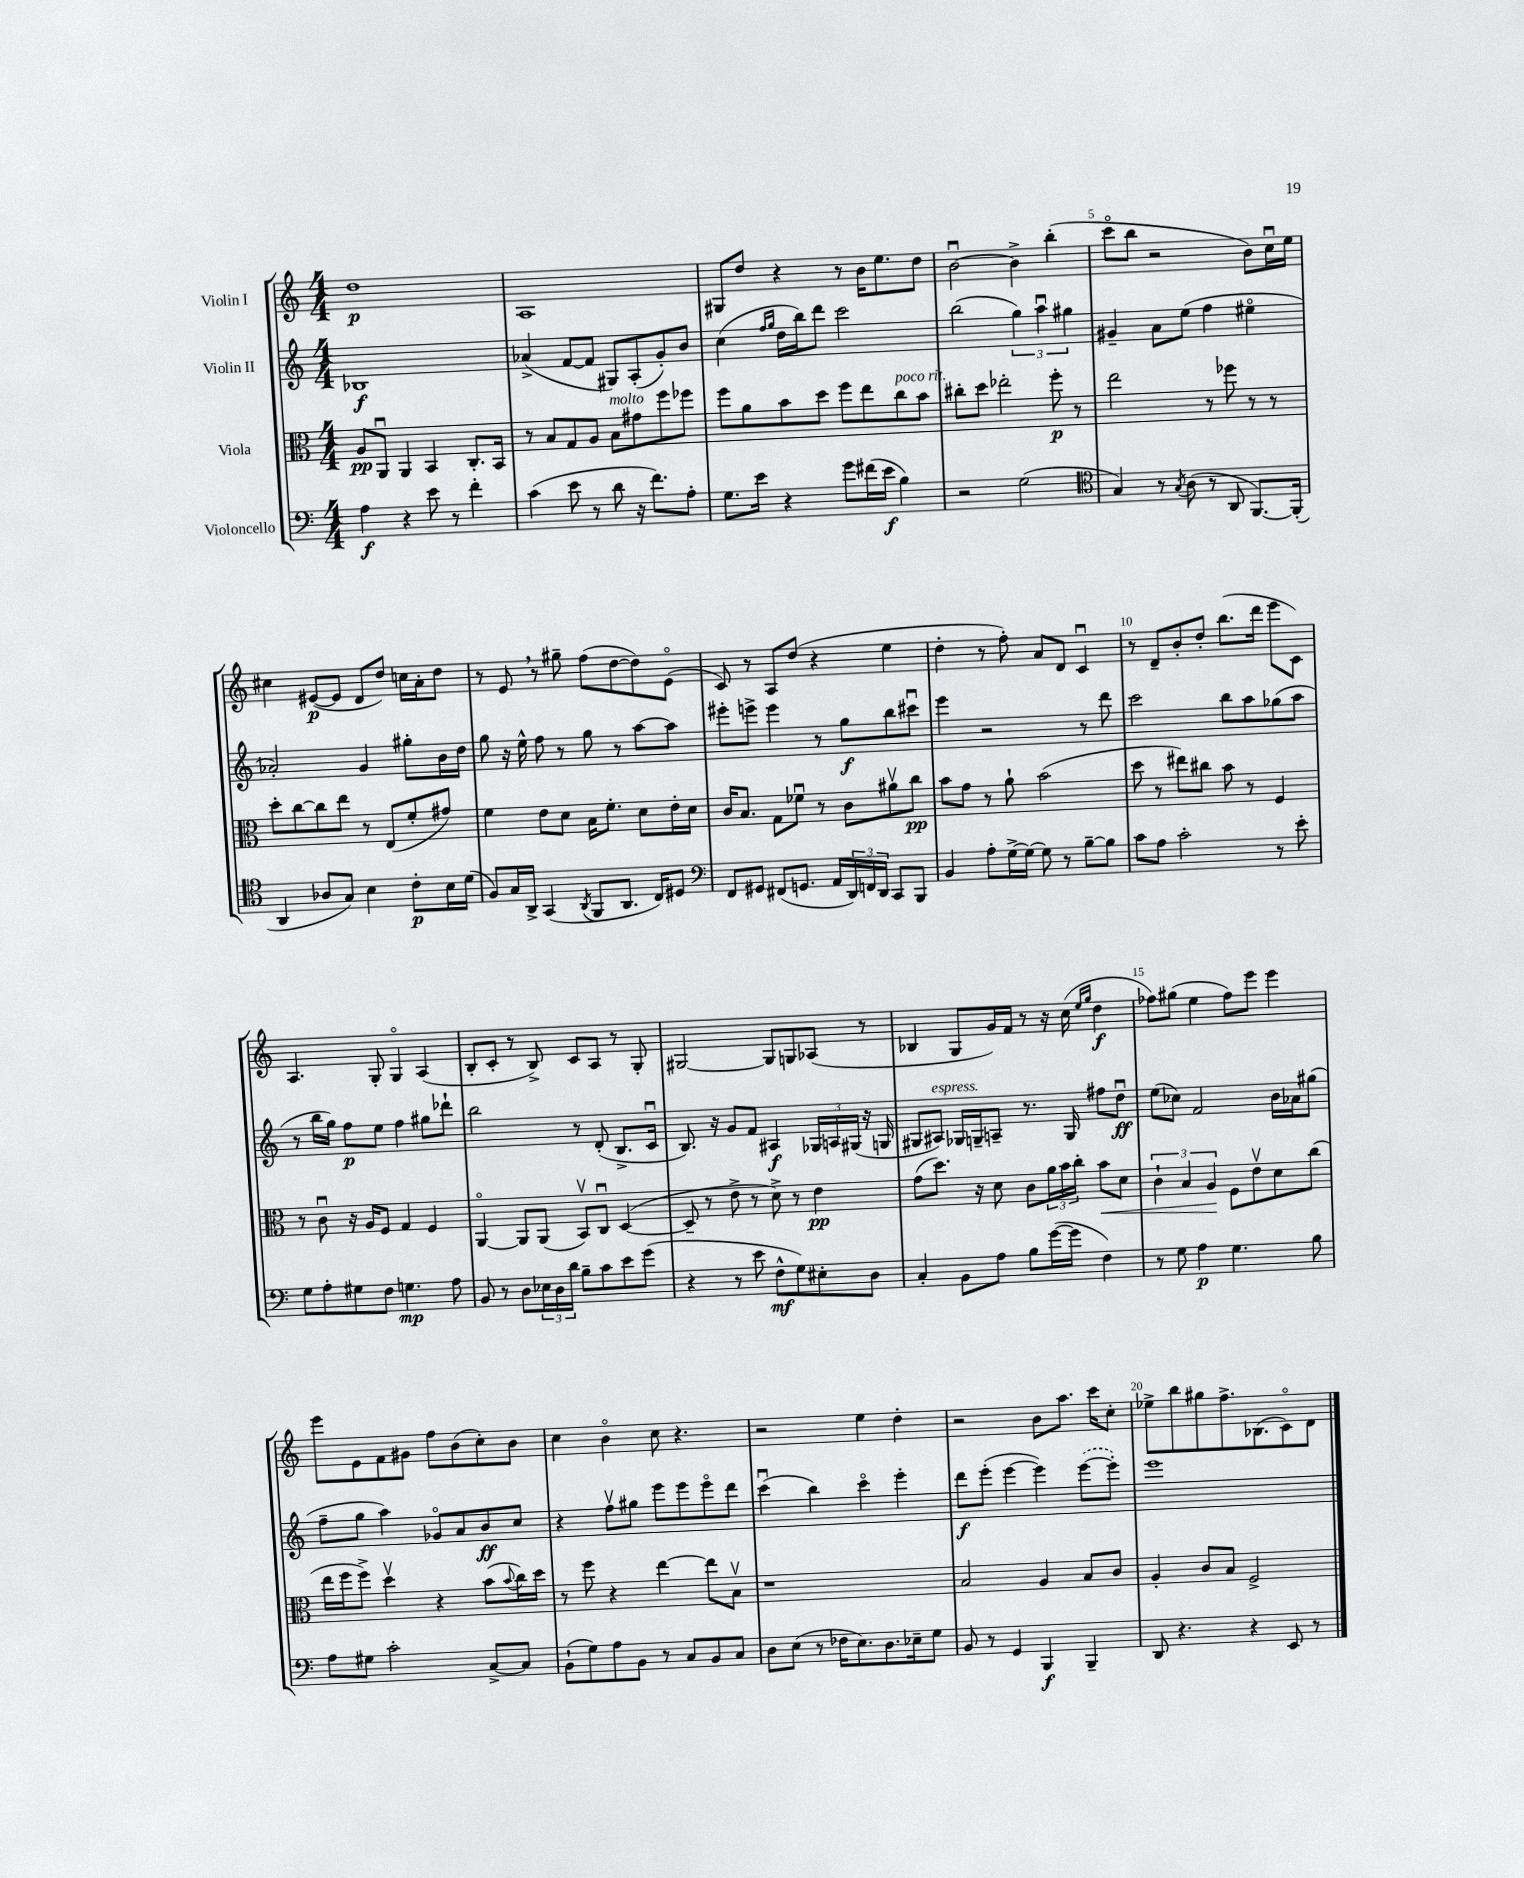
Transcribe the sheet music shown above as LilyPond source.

<<
\new StaffGroup <<
\new Staff = "s0" \with { instrumentName = "Violin I" } {
    \clef treble \key c \major \numericTimeSignature \time 4/4
    d''1\p |
    a1 |
    gis8 d''8 r4 r8 b'16 e''8. d''8 |
    b'2~\downbow b'4-> b''4-.( |
    c'''8\flageolet b''8 r2 b'8) c''16\downbow e''16 |
    cis''4 eis'8~\p( eis'8 d'8 d''8) c''16 a'16-. d''8 |
    r8 e'8 \breathe r8 gis''8-- f''8( d''8~ d''8) e'8\flageolet( |
    c'8) r8 a8 d''8( r4 e''4 |
    d''4-. r8 f''8-.) a'8 d'8 c'4\downbow |
    r8 d'8-- b'8-. d''8-. b''8.( d'''16 e'''8 c'8) |
    a4. g8-. g4\flageolet a4( |
    b8-. c'8-. r8 b8->) c'8 a8 r8 g8-. |
    gis2~ gis8 g8 aes8( r8 |
    bes4 g8 g'16) f'16 r8 r16 c''16( \grace { e''16 g''16 } d''4\f |
    fes''8) gis''8( e''4 fes''8) e'''8 e'''4 |
    e'''8 e'8 f'8 gis'8 f''8 b'8( c''8-.) b'8 |
    c''4 b'4\flageolet c''8 r4. |
    r2 e''4 d''4-. |
    r2 b'8 a''8. c'''16 c''8-. |
    ees''8-> b''8 gis''8 f''8.-> bes8.( c'8\flageolet) d'8 \bar "|." |
}
\new Staff = "s1" \with { instrumentName = "Violin II" } {
    \clef treble \key c \major \numericTimeSignature \time 4/4
    bes1\f |
    aes'4->( f'8~ f'8 gis8) a8-.( g'8-.) b'8 |
    c''4( \grace { f''16 g''16 } d''16 b''16) d'''8 c'''2 |
    b''2( \tuplet 3/2 { g''4) a''4\downbow gis''4 } |
    gis'4-- a'8 e''8( f''4 eis''4\flageolet |
    aes'2-.) g'4 gis''8-. b'16 d''16 |
    g''8 r16 e''16-^ f''8 r8 g''8 r8 a''8~ a''8 |
    eis'''8-. e'''8-> e'''4 r8 g''8\f b''8 cis'''8\downbow |
    e'''4 r2 r8 d'''8 |
    c'''2 b''8 a''8 ges''8( a''8 |
    r8 b''16 g''16) f''8\p e''8 f''4 gis''8 des'''8-! |
    b''2 r8 d'8-.( b8.-> c'16\downbow |
    b8.) r16 g'8 f'8 ais4\f \tuplet 3/2 { ges16 a16 gis16( } r16 g16 |
    gis8 ais8^\markup { \italic "espress." }) ges16 g16-- a8-- r8. g16 fis''8 d''8\downbow\ff |
    e''8( ces''8) f'2 b'16 aes'16 gis''8( |
    f''8-- g''8 a''4) ges'8\flageolet a'8 b'8\ff c''8 |
    r4 f''8\upbow gis''8 e'''8 e'''8 e'''8\flageolet d'''8 |
    c'''4\downbow( b''4) c'''4\flageolet e'''4-. |
    d'''8\f e'''8-.( e'''4~ e'''4) \once \slurDashed e'''8~( e'''8-.) |
    e'''1 \bar "|." |
}
\new Staff = "s2" \with { instrumentName = "Viola" } {
    \clef alto \key c \major \numericTimeSignature \time 4/4
    a8\pp a,8\downbow a,4 b,4 c8.-. b,16 |
    r8 b8 g8 a8 b8^\markup { \italic "molto" } gis'8 f''8 fes''8 |
    f''8 a'8 b'8 d''8 f''8 e''8 c''8^\markup { \italic "poco rit." } b'8 |
    cis''8-. d''8 ees''2-. f''8-.\p r8 |
    e''2 r8 fes''8 r8 r8 |
    d''8-. c''8~ c''8 e''8 r8 e8( f'8-. gis'8) |
    f'4 e'8 d'8 b16 f'8.-. d'8 e'16-. d'16 |
    c'16 b8. g8 fes'8\downbow r8 c'8 ais'8\upbow c''8\pp |
    b'8 g'8 r8 a'8-! b'2( |
    d''8 r8 eis''8) cis''8 b'8 r8 f4 |
    r8 c'8\downbow r16 a16 f8 g4 f4 |
    a,4~\flageolet a,8 a,8( b,8\upbow) c8\downbow d4~( |
    d8-- r8 e'8-> r8 d'8->) r8 e'4\pp |
    g'8( d''8.) r16 d'8 c'8 \tuplet 3/2 { a'16 b'16 c''16-. } b'8\< d'8 |
    \tuplet 3/2 { c'4-! b4 a4\! } f8 e'8\upbow d'8 c''8( |
    e''16 f''16 f''8->) d''4\upbow r4 b'8( \appoggiatura { b'8 } c''16) d''16 |
    r8 f''8 r4 e''4~ e''8 b8\upbow |
    r1 |
    b2 a4 b8 c'8 |
    a4-. c'8 b8 f2-> \bar "|." |
}
\new Staff = "s3" \with { instrumentName = "Violoncello" } {
    \clef bass \key c \major \numericTimeSignature \time 4/4
    a4\f r4 e'8 r8 f'4-. |
    c'4( e'8 r8 d'8 r16 f'8.) a8-. |
    g8. e'16 r4 g'8 fis'16( e'16\f b4) |
    r2 g2( |
    \clef tenor g4) r8 \acciaccatura { g8 } a8( r8 a,8 f,8.~) f,16-.( |
    a,4 aes8 g8) b4 c'8-.\p b16 d'16( |
    f8) g16 a,16-> g,4( \acciaccatura { a,8 } f,8 a,8. c16) dis8 |
    \clef bass f,8 gis,8 fis,8( g,8. a,16 \tuplet 3/2 { d,16) f,16 d,16 } c,8 b,,8 |
    b,4 a8-. g16~-> g16~ g8 r8 b8~-- b8 |
    c'8 a8 c'2-. r8 e'8-. |
    g8 a8-. gis8 f8 g4.\mp a8 |
    b,8 r8 d8 \tuplet 3/2 { ees16 d16 d'16 } b8-- c'8 e'8 g'8( |
    r4 r8 e'8 f8-^\mf g8) eis8-. d8 |
    c4-. b,8 a8 b8 g'16~( g'16 f4) |
    r8 g8 a4\p g4. b8 |
    a8 gis8 c'2-. c8~-> c8 |
    b,8-!( g8) a8 b,8 r8 c8 b,8 c8 |
    d8 e8( r8 fes16 e8.) d8. ees16-- g8 |
    b,8 r8 g,4 b,,4\f b,,4-- |
    d,8 r4. r4 e,8 r8 \bar "|." |
}
>>
>>
\layout { \context { \Score \override BarNumber.break-visibility = ##(#f #t #t) barNumberVisibility = #(every-nth-bar-number-visible 5) } }
